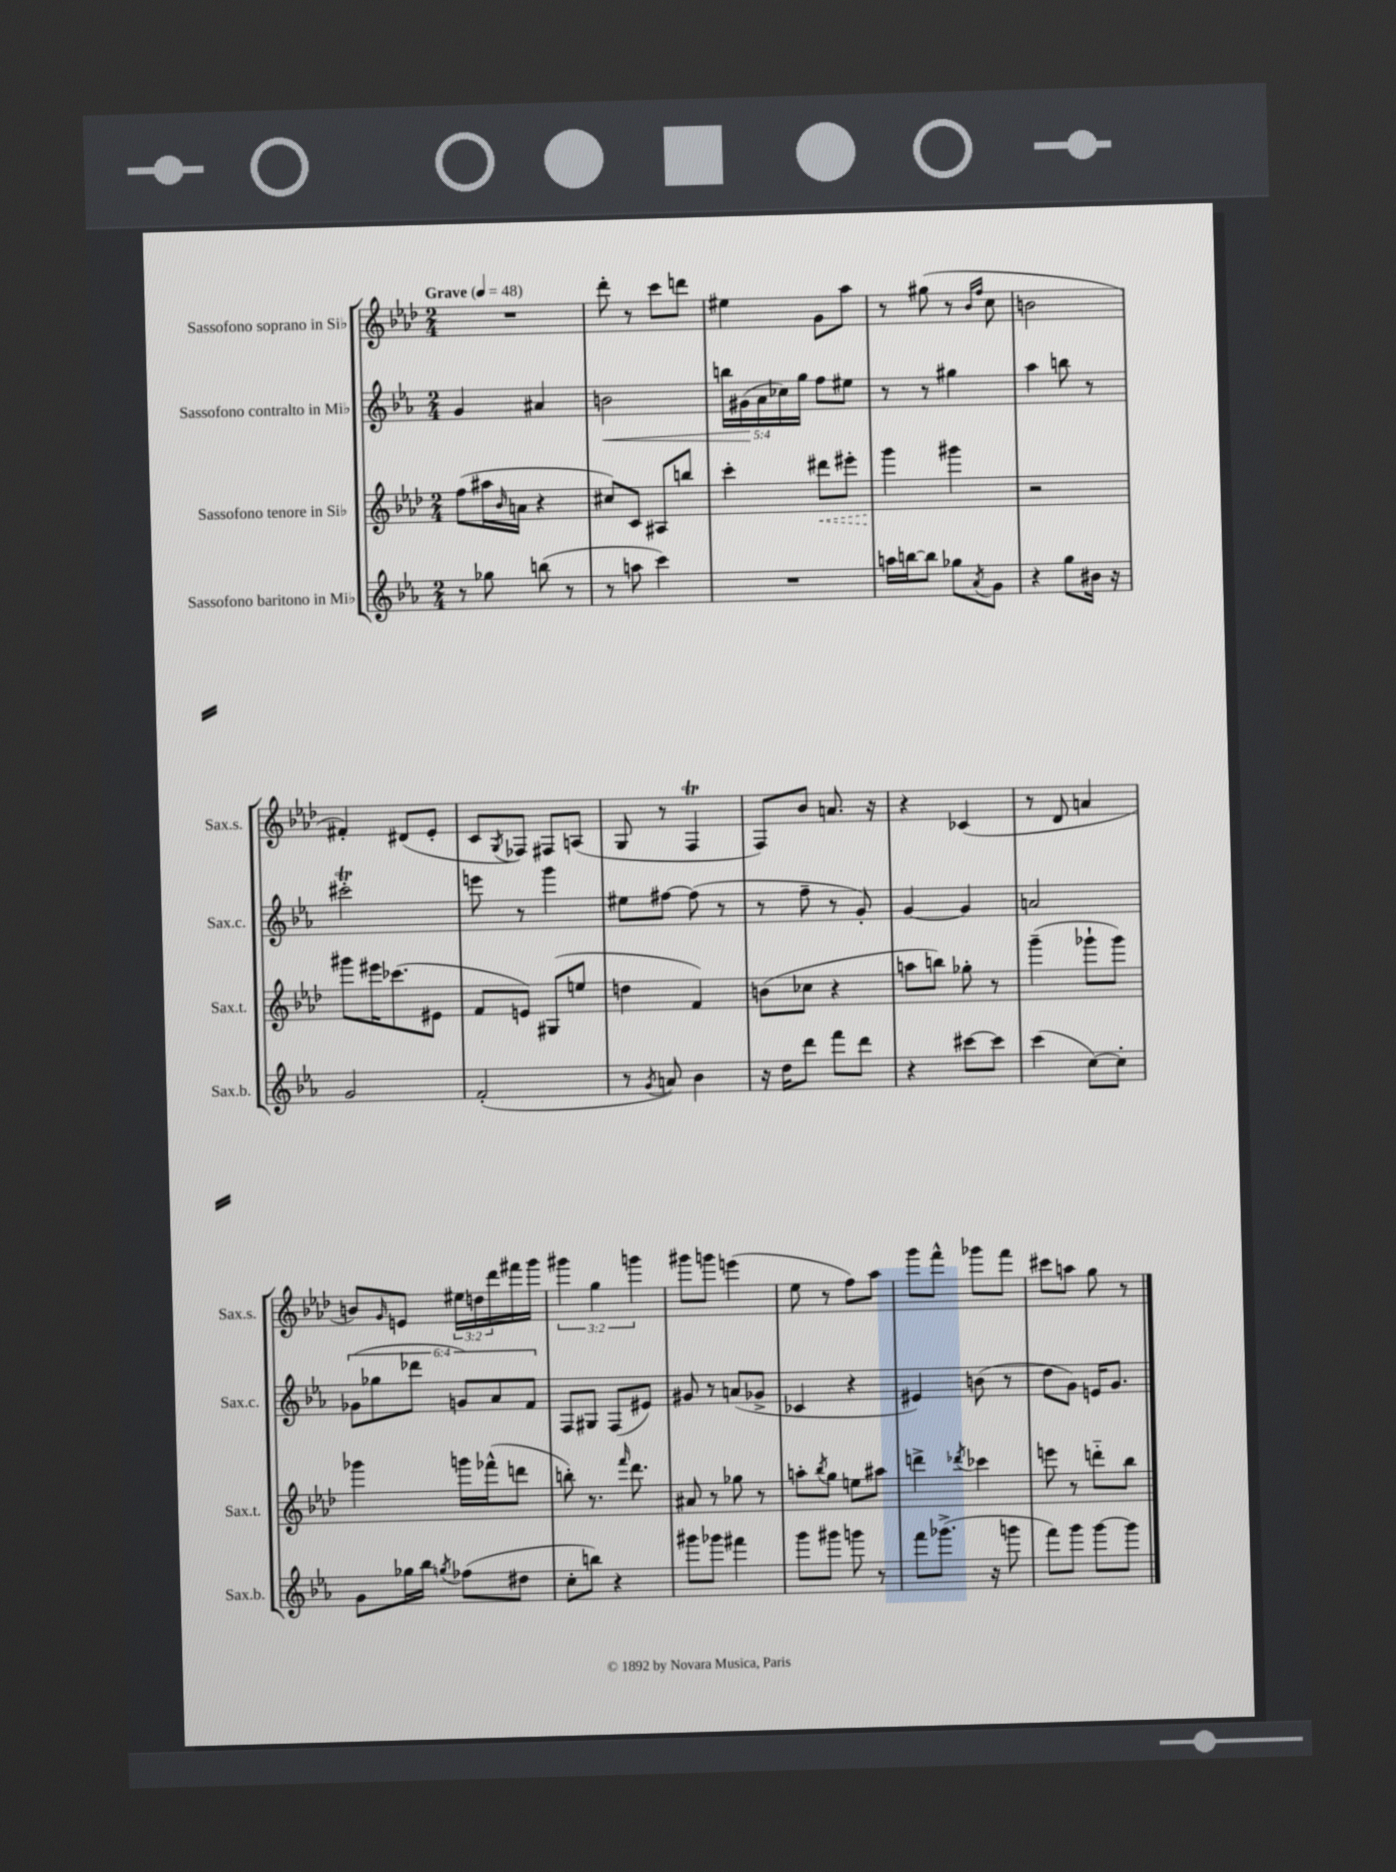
<<
\new StaffGroup <<
\new Staff = "s0" \with { instrumentName = "Sassofono soprano in Sib" shortInstrumentName = "Sax.s." } {
    \clef treble \key aes \major \numericTimeSignature \time 2/4 \override Staff.TupletNumber.text = #tuplet-number::calc-fraction-text \tempo "Grave" 4 = 48
    R2 |
    des'''8-. r8 c'''8 d'''8 |
    eis''4 g'8 aes''8 |
    r8 gis''8( r8 \grace { bes'16 f''16 } c''8 |
    b'2 |
    fis'4-.) dis'8( ees'8-. |
    c'8 \acciaccatura { g8 } fes8) fis8 a8( |
    g8 r8 f4\trill |
    f8) bes'8 a'8. r16 |
    r4 ces'4( |
    r8 des'8 a'4 |
    b'8) \grace { g'16 } e'8 \tuplet 3/2 { eis''16 d''16 des'''16 } fis'''16 g'''16 |
    \tuplet 3/2 { gis'''4 g''4 g'''4 } |
    gis'''8 g'''8 e'''4( |
    ees''8 r8 f''8) aes''8 |
    g'''8 f'''8-^ ges'''8 f'''8 |
    cis'''8 a''8 g''8 r8 \bar "|." |
}
\new Staff = "s1" \with { instrumentName = "Sassofono contralto in Mib" shortInstrumentName = "Sax.c." } {
    \clef treble \key ees \major \numericTimeSignature \time 2/4 \override Staff.TupletNumber.text = #tuplet-number::calc-fraction-text
    g'4 ais'4 |
    b'2\< |
    \tuplet 5/4 { b''16 gis'16\!( aes'16 ces''16) g''16 } f''8 eis''8 |
    r8 r8 gis''4 |
    aes''4 b''8 r8 |
    cis'''2-.\trill |
    e'''8 r8 g'''4 |
    eis''8 fis''8~ fis''8( r8 |
    r8 f''8-- r8 g'8-.) |
    g'4~ g'4 |
    a'2 |
    \tuplet 6/4 { ges'8( ges''8 des'''8 g'8) aes'8 f'8 } |
    f8 gis8 f8( eis'8) |
    gis'8 r8 a'8( ges'8-> |
    ces'4 r4 |
    eis'4) b'8( r8 |
    d''8 g'8) e'16 g'8. \bar "|." |
}
\new Staff = "s2" \with { instrumentName = "Sassofono tenore in Sib" shortInstrumentName = "Sax.t." } {
    \clef treble \key aes \major \numericTimeSignature \time 2/4
    f''8( ais''16 \grace { bes'16 } a'16 r4 |
    cis''8) c'8 ais8 b''8 |
    c'''4-. \once \override Hairpin.style = #'dashed-line dis'''8\< eis'''8-. |
    g'''4\! gis'''4 |
    r2 |
    gis'''8 eis'''16 ces'''8.( eis'8 |
    f'8 e'8) gis8( e''8 |
    d''4 f'4) |
    b'8( ces''8 r4 |
    a''8 b''8) ges''8-. r8 |
    g'''4--( ges'''8-! ges'''8) |
    ges'''4 g'''16 fes'''16-^( d'''8 |
    b''8-.) r8. \grace { f'''16 } des'''8. |
    ais'8 r8 ges''8 r8 |
    a''8-. \acciaccatura { bes''8 } g''8 e''8 ais''8 |
    d'''4-> \acciaccatura { des'''8 } ces'''4 |
    e'''8 r8 d'''8-_ bes''8 \bar "|." |
}
\new Staff = "s3" \with { instrumentName = "Sassofono baritono in Mib" shortInstrumentName = "Sax.b." } {
    \clef treble \key ees \major \numericTimeSignature \time 2/4
    r8 ges''8 b''8( r8 |
    r8 a''8 c'''4) |
    R2 |
    a''16 b''16~ b''8 ges''8 \acciaccatura { aes'8 } g'8 |
    r4 g''8 bis'16 r16 |
    g'2 |
    f'2-.( |
    r8 \acciaccatura { g'8 } a'8) bes'4 |
    r16 d''16 d'''8 f'''8 d'''8 |
    r4 cis'''8~ cis'''8 |
    c'''4( c''8~) c''8-. |
    g'8 ges''16 bes''16 \acciaccatura { g''8 } fes''8( dis''8 |
    c''8-. b''8) r4 |
    gis'''8 ges'''8 fis'''4 |
    g'''8 gis'''8 g'''8 r8 |
    f'''8 ges'''8.->( r16 g'''8 |
    f'''8) g'''8 g'''8~ g'''8 \bar "|." |
}
>>
>>
\layout { \context { \Score \remove "Bar_number_engraver" } }
